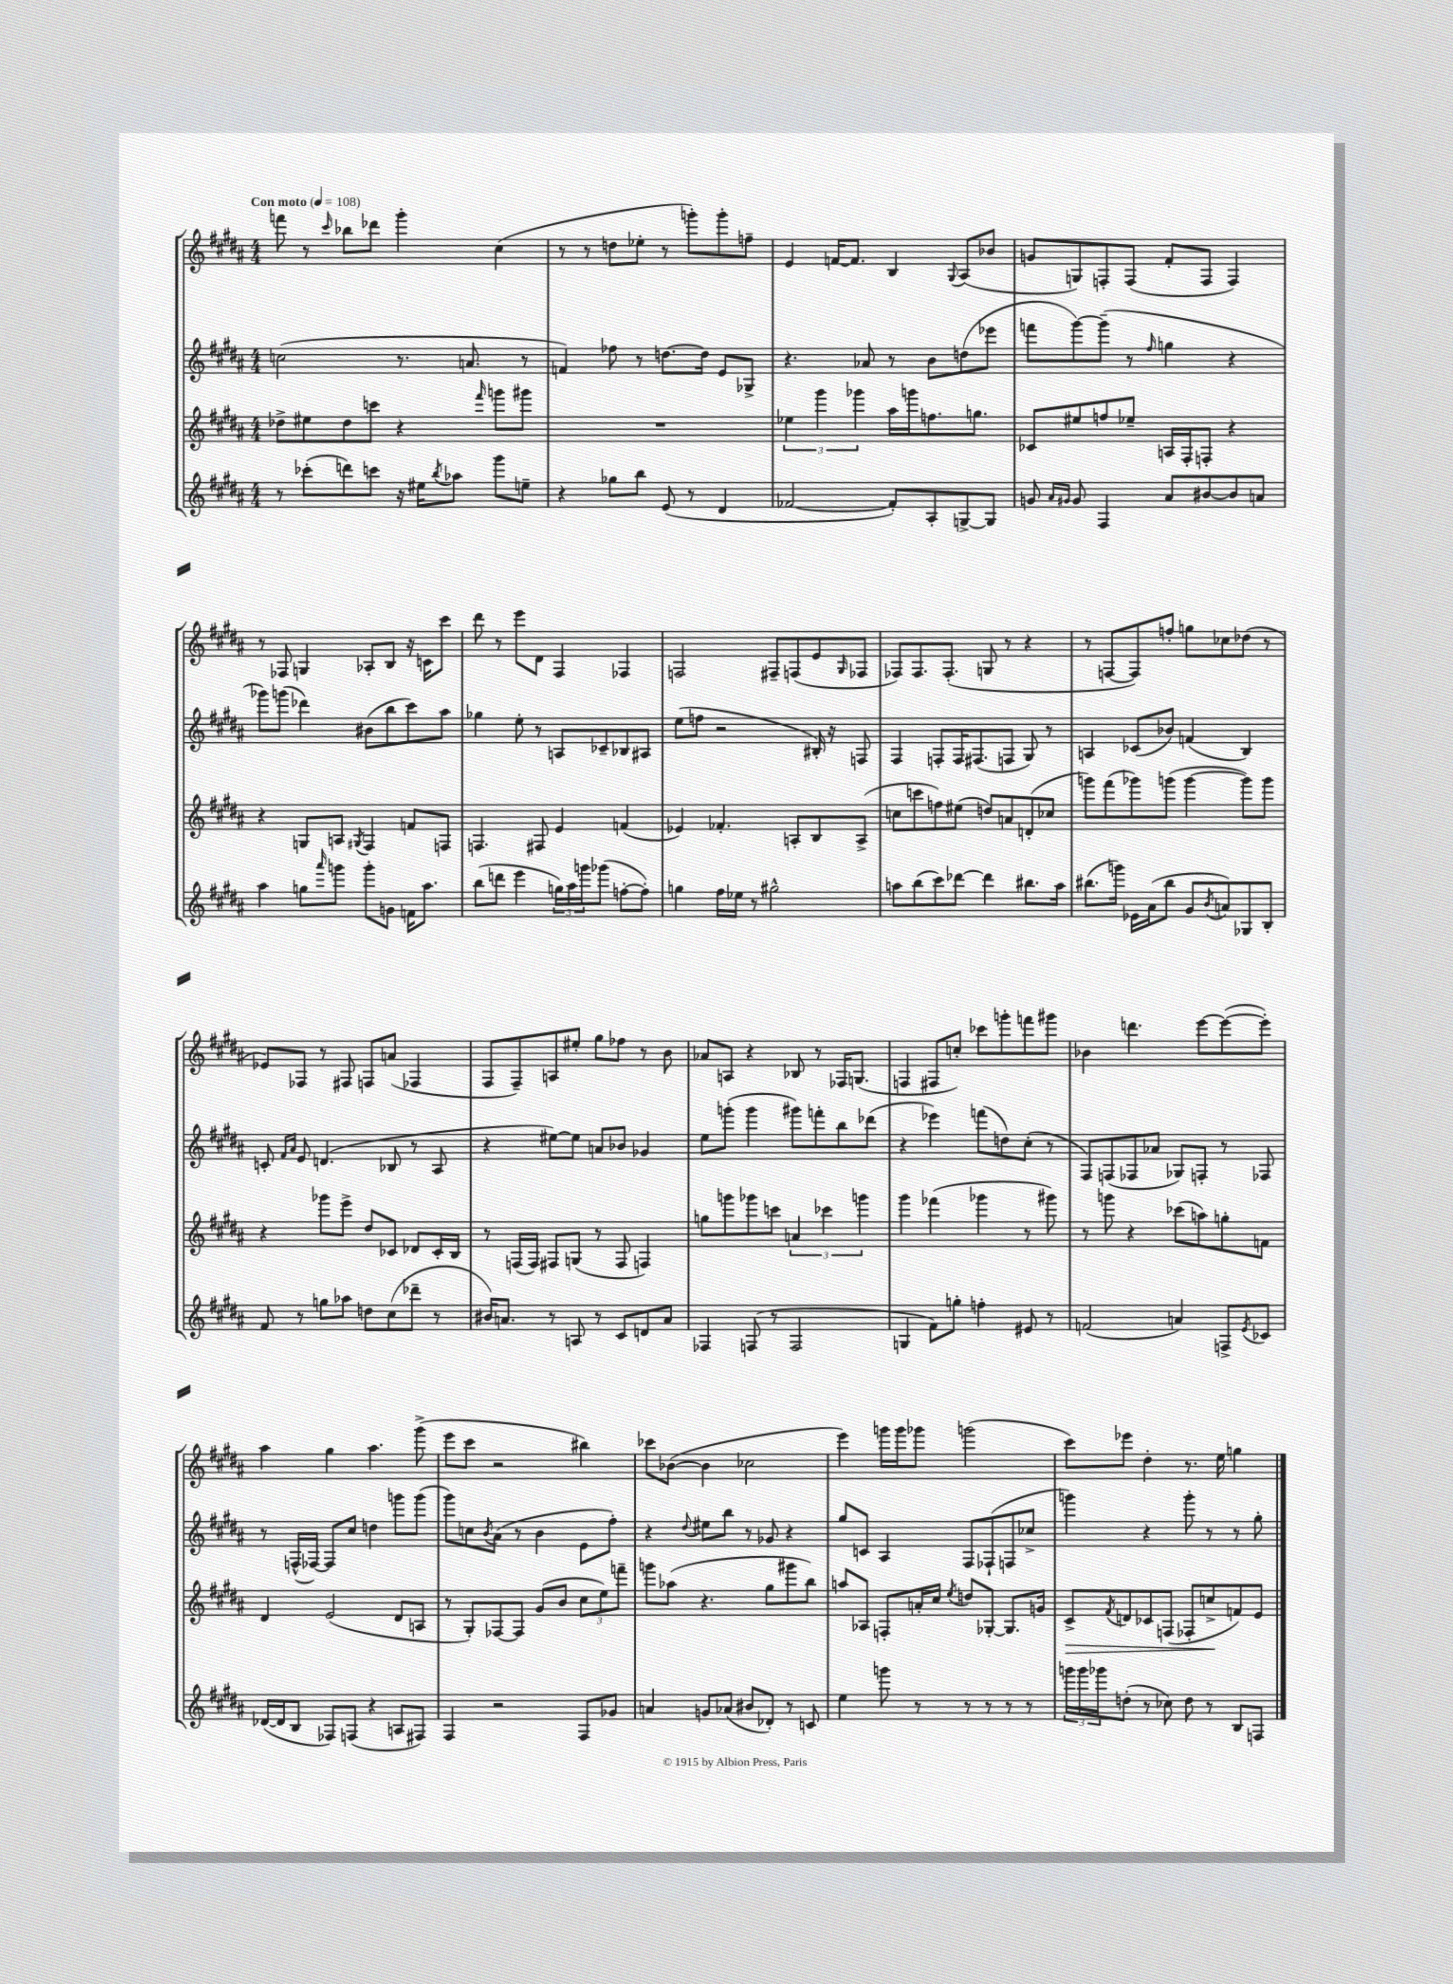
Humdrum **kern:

**kern	**kern	**kern	**kern
*staff4	*staff3	*staff2	*staff1
*clefG2	*clefG2	*clefG2	*clefG2
*k[f#c#g#d#a#]	*k[f#c#g#d#a#]	*k[f#c#g#d#a#]	*k[f#c#g#d#a#]
*M4/4	*M4/4	*M4/4	*M4/4
*MM108	*MM108	*MM108	*MM108
8r	8dd-^	(2cc	8fff
(8ccc-'	8ee#	.	8r
.	.	.	16qqccc#
8ddd)	8dd-	.	8bb-
8ccc	8ccc	.	8ddd-
16r	4r	8.r	4ggg#'
16ee#	.	.	.
8qbb	.	.	.
8aa-	.	.	.
.	.	8.a	.
.	16qqfff#	.	.
8ggg#	8ggg	.	(4cc#
8ee~	8ggg#	8r	.
=	=	=	=
4r	1r	4f)	8r
.	.	.	8r
8gg-	.	8ff-	8dd
8bb	.	8r	8ee-'
(8e	.	[8.dd	8r
8r	.	.	8ggg')
.	.	16dd]	.
4d#	.	8e	8ggg'
.	.	8G-^	8ff~
=	=	=	=
[2f-	6ee-	4.r	4e
.	6ggg#	.	.
.	.	.	[16f
.	.	.	8.f]
.	6ggg-	.	.
.	.	8a-	.
8f-'])	16aa#	8r	4B
.	16ggg	.	.
8A#'	8.ff	8b	.
.	.	.	8qqG#
[8G^	.	(8dd	(8A#
.	8.gg	.	.
8G]	.	8eee-	8b-
=	=	=	=
8g	8c-	8fff	8g
16qqa#	.	.	.
16qqg#	.	.	.
8g#	8ee#	[8ggg#)	8G)
4F#	8ff	(8ggg#~]	8F'
.	8ee-~	8r	(8F
.	.	16qqff#	.
8a#	16A	4gg	8f#'
.	16F#'	.	.
[8b#	8F'	.	8F
8b#]	4r	4r	4F)
8a	.	.	.
=	=	=	=
4aa#	4r	8ggg-)	8r
.	.	(8ggg	8F-
8gg	8G	4ddd-)	4G
16qqaaa#	.	.	.
8ggg	8A	.	.
.	8qG#	.	.
8ggg'	4F#	(8b#	8A-'
8g	.	8bb	8B
16f	8f	8ccc#)	16r
8.aa#	.	.	16c
.	8F	8aa#	8ccc#
=	=	=	=
(8bb	4.F	4gg-	8ddd#
8ddd	.	.	8r
4eee	.	8ee'	8eee
.	8F#	8r	8d#
24gg)	4e	8A	4F#
24aa#	.	.	.
24ggg	.	.	.
(8ggg-	.	8c-~	.
[8ff'	(4f	8B-	4F-
8ff'])	.	8A#	.
=	=	=	=
4gg	4e-)	(8ee	2F
.	.	8ff	.
16ff#	4.f-'	2r	.
16ee-	.	.	.
8r	.	.	.
2gg#^^	.	.	8F#~
.	8A'	.	(8F
.	8B	16B#')	8e
.	.	16r	.
.	.	.	16qqG#
.	(8A^	8F	8F-
=	=	=	=
8aa	8cc	4F#	8F-)
(8bb	8ccc	.	8.F-
8ccc#)	8ff)	8F'	.
.	.	.	(8.F-'
[8ddd-	(8ee#	16F	.
.	.	(8.F#	.
4ddd-]	8dd)	.	8G
.	8a	8F	8r
8.bb#	(8d'	8G#)	4r
.	8cc-	8r	.
16aa	.	.	.
=	=	=	=
(8.bb#	8ggg)	4A	8r
.	(8fff#	.	[8F
16ggg)	.	.	.
16e-	8ggg-)	(8c-	8F])
(16a#	.	.	.
8bb#	(8ggg	8b-)	8ff'
8g#	[4ggg	(4f	8gg
8qb	.	.	.
8a)	.	.	8cc-
8G-	8ggg])	4B)	(8dd-
8B'	8ggg	.	8r
=	=	=	=
8f#	4r	8c'	8e-)
.	.	16qqf#	.
.	.	16qqa#	.
8r	.	8e	8F-
8gg	8ggg-	(4.d	8r
8aa-	8eee^	.	8F#
8dd	8dd#	.	8F
(8cc#	8c-	8B-	(8a
8ddd-~	8d-	8r	4F-
8r	16c-'	8A#	.
.	16B	.	.
=	=	=	=
16b#)	8r	4r	8F#
8.a	.	.	.
.	(16F	.	8F#~)
.	16F)	.	.
8r	8F#	[8ee#)	8A
8A	(8G	8ee#]	8ee#'
8r	8r	8a	8gg#
8c#	8F#	8b-	8ff-
8d	4F)	4g-	8r
8a	.	.	8b
=	=	=	=
4F-	8gg	8ee	8a-
.	8ggg	(8ggg'	8A
(8F	8ggg-	4ggg	4r
8r	8ccc	.	.
2F	6a	8ggg#)	8B-
.	.	8fff'	8r
.	6ccc-	.	.
.	.	8bb	16F-
.	.	.	(8.G
.	6ggg	.	.
.	.	(8ddd-	.
=	=	=	=
4G	4ggg#	4r	4F
8f#)	(4fff-	4eee-)	8F#
8gg'	.	.	8cc')
4ff'	4ggg-	(8fff	8ccc-
.	.	8dd)	8ggg'
8e#	8r	(8cc#'	8fff
8r	8ggg#)	8r	8ggg#
=	=	=	=
(2f	8r	8F#)	4b-
.	8ggg	(8F	.
.	4r	8F-	4.ddd
.	.	8a-	.
4a)	(8ccc-	8G-)	.
.	8aa)	8F'	[8eee
8F^	8gg'	8r	(8eee_
8qe	.	.	.
8c-	8f	8F-	8eee'])
=	=	=	=
([16d-	4d#	8r	4aa#
16d-]	.	.	.
8B	.	(16F^^	.
.	.	[16F-)	.
8F-)	(2e	8F-]	4gg#
(8F	.	8cc#	.
4r	.	4dd	4.aa#
8A	8d#	8ggg	.
8F#)	8A	(8ggg	(8ggg#^
=	=	=	=
4F#	8r	8ggg#)	8eee
.	8G#')	8cc	8ccc#
.	.	8qb	.
2r	[8F-	(8a#	2r
.	8F-]	8r	.
.	(8g#	4b	.
.	8b	.	.
8F#	12cc#	8e	4bb#)
.	12ee)	.	.
8g-	.	8ff#')	.
.	12fff~	.	.
=	=	=	=
4a	8ggg	4r	8ccc-
.	(8aa-	.	([8b-
.	.	8qqdd#	.
8g	4.r	8ee#	4b-]
(8a-	.	8bb	.
8b#	.	8r	2cc-
8d-')	8gg#	8g-	.
8r	8ggg#	4r	.
8c	8bb)	.	.
=	=	=	=
4ee	8aa	8gg#	4eee)
.	8A-	8c	.
8ggg	8F'	4A#	16ggg
.	.	.	16ggg
8r	16a'	.	8ggg-
.	16cc#	.	.
.	8qee	.	.
8r	8dd	8F#	(2ggg
8r	[8G-'	(8F-`	.
8r	8.G-]	8F	.
8r	.	8cc-^	.
.	16g	.	.
=	=	=	=
24ggg	8c#^	4ggg)	8ccc#)
24ggg	.	.	.
24ggg-	.	.	.
.	8qf#	.	.
(8dd'	8d	.	8eee-
8r	8c-	4r	4dd#'
8cc-)	(8F	.	.
8dd	8F-'	8ggg'	8.r
8r	8cc^	8r	.
.	.	.	16ee
8B	8f)	8r	4gg
8F	8e	8gg#'	.
==	==	==	==
*-	*-	*-	*-
